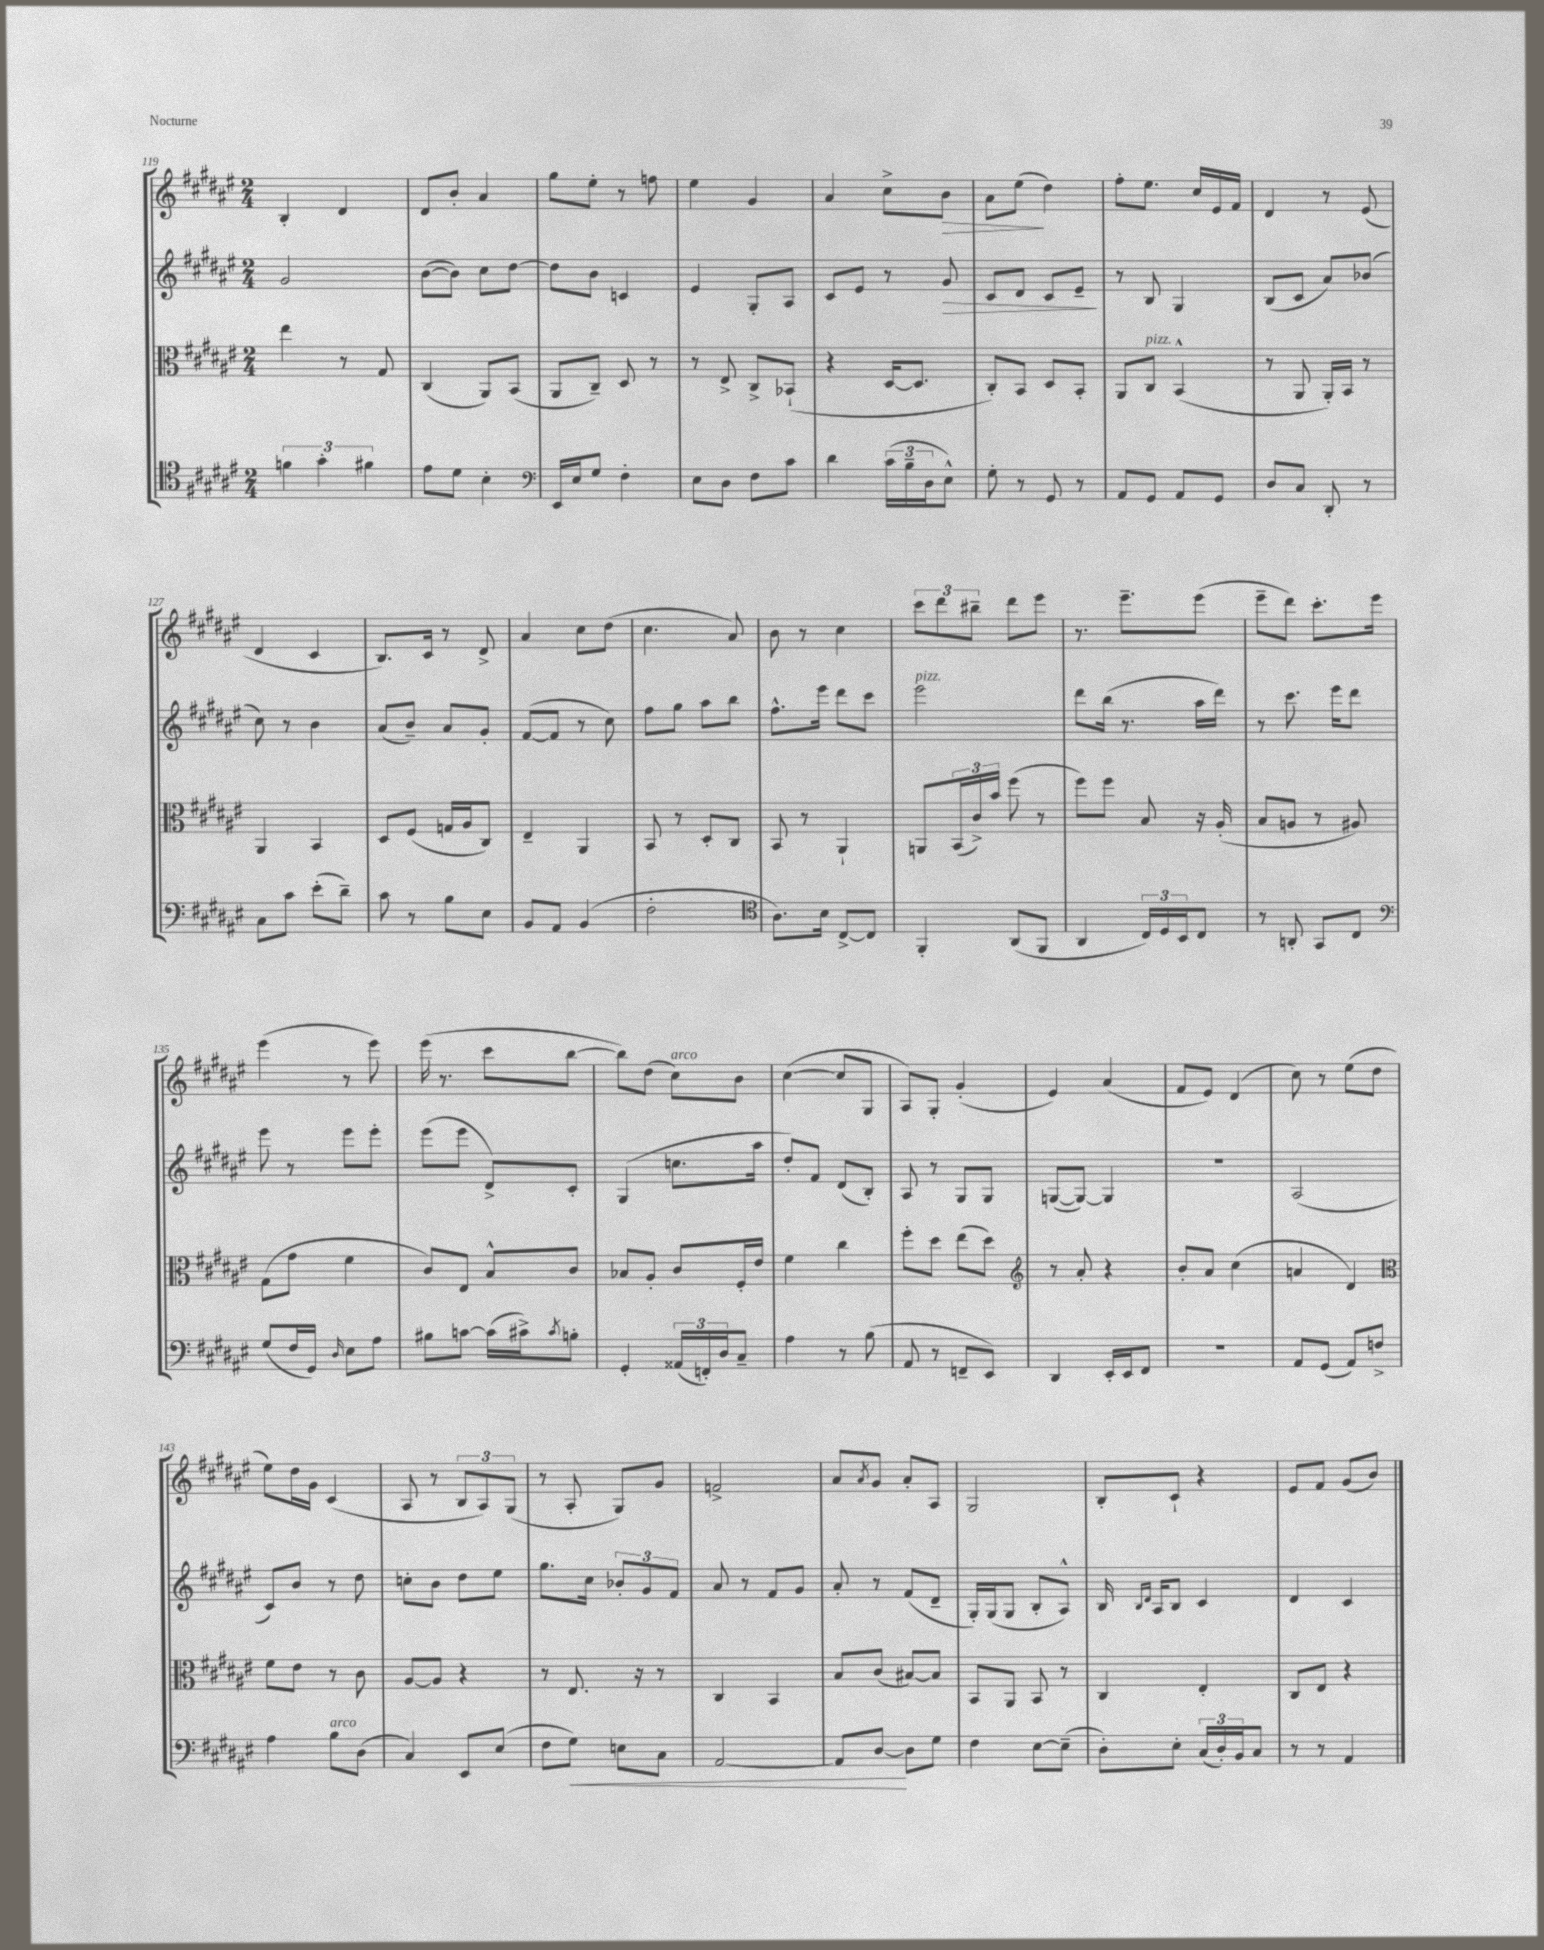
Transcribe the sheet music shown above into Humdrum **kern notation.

**kern	**kern	**kern	**kern
*staff4	*staff3	*staff2	*staff1
*clefC4	*clefC3	*clefG2	*clefG2
*k[f#c#g#d#a#e#]	*k[f#c#g#d#a#e#]	*k[f#c#g#d#a#e#]	*k[f#c#g#d#a#e#]
*M2/4	*M2/4	*M2/4	*M2/4
6f	4ee#	2g#	4B'
6g#'	.	.	.
.	8r	.	4d#
6f#	.	.	.
.	8G#	.	.
=	=	=	=
8e#	(4C#	([8b	8d#
8d#	.	8b])	8b'
4B'	8AA#)	8cc#	4a#
.	(8BB	[8dd#	.
=	=	=	=
*clefF4	*	*	*
16EE#	8AA#	8dd#]	8gg#
16E#	.	.	.
8G#	8C#~)	8b	8ee#'
4F#'	8D#	4c	8r
.	8r	.	8ff
=	=	=	=
8E#	8r	4e#	4ee#
8D#	8E#^	.	.
8F#	8C#^	8G#'	4g#
8c#	(8BB-`	8A#	.
=	=	=	=
4d#	4r	8c#	4a#
.	.	8e#	.
(24c#	[16D#	8r	8cc#^
24B~	.	.	.
.	8.D#]	.	.
24D#	.	.	.
8E#^^)	.	8g#	8b
=	=	=	=
8G#'	8C#')	8c#	8a#
8r	8BB	8d#	(8ee#
8GG#	8D#	8c#	4dd#)
8r	8BB'	8e#~	.
=	=	=	=
8AA#	8AA#	8r	8ff#'
8GG#	8C#	8B	8.ee#
8AA#	(4BB^^	4G#	.
.	.	.	16cc#
8GG#	.	.	16e#
.	.	.	16f#
=	=	=	=
8D#	8r	(8B	4d#
8C#	8AA#	8c#	.
8DD#'	16AA#')	8a#)	8r
.	16BB	.	.
8r	8r	(8b-	(8e#
=	=	=	=
8C#	4AA#	8cc#)	4d#
8c#	.	8r	.
(8e#'	4BB	4b	4c#
8d#~)	.	.	.
=	=	=	=
8c#	8D#	(8a#	8.B)
8r	(8F#	8b~)	.
.	.	.	16c#
8B	16G	8a#	8r
.	16A#	.	.
8E#	8C#)	8g#'	8d#^
=	=	=	=
8BB	4E#~	([8f#	4a#
8AA#	.	8f#]	.
(4BB	4AA#	8r	8cc#
.	.	8cc#)	(8dd#
=	=	=	=
2F#'	8BB	8ff#	4.cc#
.	8r	8gg#	.
.	8D#'	8aa#	.
.	8C#	8bb	8a#)
=	=	=	=
*clefC4	*	*	*
8.A#)	8BB	8.ff#^^	8b
.	8r	.	8r
16B	.	16eee#	.
[8C#^	4AA#`	8ddd#	4cc#
8C#]	.	8ccc#	.
=	=	=	=
4FF#'	8AA	2eee#	12ccc#
.	.	.	12ddd#
.	(24BB	.	.
.	24c#^)	.	12bb#~
.	24b	.	.
(8AA#	(8ff#	.	8ddd#
8FF#	8r	.	8eee#
=	=	=	=
4AA#	8ff#)	8ddd#	8.r
.	8ff#	(16bb	.
.	.	8.r	8.eee#~
24C#)	8B	.	.
24D#	.	.	.
24BB	.	.	.
8C#	16r	16aa#	(8eee#
.	(16A#'	16ddd#)	.
=	=	=	=
8r	8B	8r	8eee#~
8AA'	8A	8.ccc#	8ddd#)
8GG#	8r	.	8.ccc#'
.	.	16eee#	.
8C#	8A#)	8ddd#	.
.	.	.	16eee#
=	=	=	=
*clefF4	*	*	*
(8G#	(8G#	8eee#	(4eee#
16F#	8g#	8r	.
16GG#)	.	.	.
16qqD#	.	.	.
8E#	4f#	8eee#	8r
8A#	.	8eee#'	8eee#)
=	=	=	=
8B#	8c#)	(8eee#	(16eee#
.	.	.	8.r
[8c	8E#	8eee#	.
(16c]	8B^^	8d#^)	8ccc#
16c#^)	.	.	.
8qc#	.	.	.
8B'	8c#	8c#'	[8bb
=	=	=	=
4GG#'	8B-	(4G#	8bb])
.	8A#'	.	(8dd#
(24AA##	8c#	8.cc	8cc#)
24FF')	.	.	.
24D#	.	.	.
8C#~	16F#'	.	8b
.	16e#	16aa#	.
=	=	=	=
4A#	4f#	8dd#')	([4cc#
.	.	8f#	.
8r	4cc#	(8d#	8cc#]
(8B	.	8B')	8G#
=	=	=	=
8AA#	8ff#'	8A#	8A#)
8r	8dd#	8r	8G#'
8FF~	(8ee#	8G#	(4g#'
8EE#)	8dd#)	8G#	.
=	=	=	=
*	*clefG2	*	*
4DD#	8r	([8G	4e#)
.	8a#'	8G_)	.
16EE#'	4r	4G]	(4a#
16EE#	.	.	.
8FF#	.	.	.
=	=	=	=
2r	8b'	2r	8f#
.	8a#	.	8e#)
.	(4cc#	.	(4d#
=	=	=	=
8AA#	4a	(2A#	8cc#)
(8GG#	.	.	8r
8AA#)	4d#)	.	(8ee#
8F^	.	.	8dd#
=	=	=	=
*	*clefC3	*	*
4A#	8f#	8c#)	8ee#)
.	8e#	8b	16dd#
.	.	.	16g#
8B	8r	8r	(4c#
(8D#	8c#	8dd#	.
=	=	=	=
4C#)	[8A#	8cc'	8A#
.	8A#]	8b	8r
8EE#	4r	8dd#	12B
.	.	.	12A#)
(8E#	.	8ee#	.
.	.	.	(12G#
=	=	=	=
8F#	8r	8.gg#	8r
8G#)	8.E#	.	8A#'
.	.	16cc#	.
8E	.	12b-'	8G#)
.	16r	.	.
.	.	12g#	.
8C#	8r	.	8g#
.	.	12f#	.
=	=	=	=
[2AA#	4C#	8a#	2f^
.	.	8r	.
.	4BB	8f#	.
.	.	8g#	.
=	=	=	=
8AA#]	8B	8a#'	8a#
.	.	.	8qa#
[8D#	(8c#	8r	8g#
8D#]	[8B#)	(8f#	8a#'
8G#	8B#]	8d#~	8A#
=	=	=	=
4F#	8BB	16G#')	2G#
.	.	(16G#	.
.	8AA#	8G#	.
[8E#	8BB	8B'	.
(8E#~]	8r	8A#^^)	.
=	=	=	=
8D#')	4C#	16B	8B'
.	.	16qqB	.
.	.	16qqd#	.
.	.	16A#	.
8E#'	.	8B	8c#`
(24C#	4E#'	4c#	4r
24D#')	.	.	.
24BB	.	.	.
8C#	.	.	.
=	=	=	=
8r	8C#	4d#	8e#
8r	8E#	.	8f#
4AA#	4r	4c#	(8g#
.	.	.	8b)
==	==	==	==
*-	*-	*-	*-
